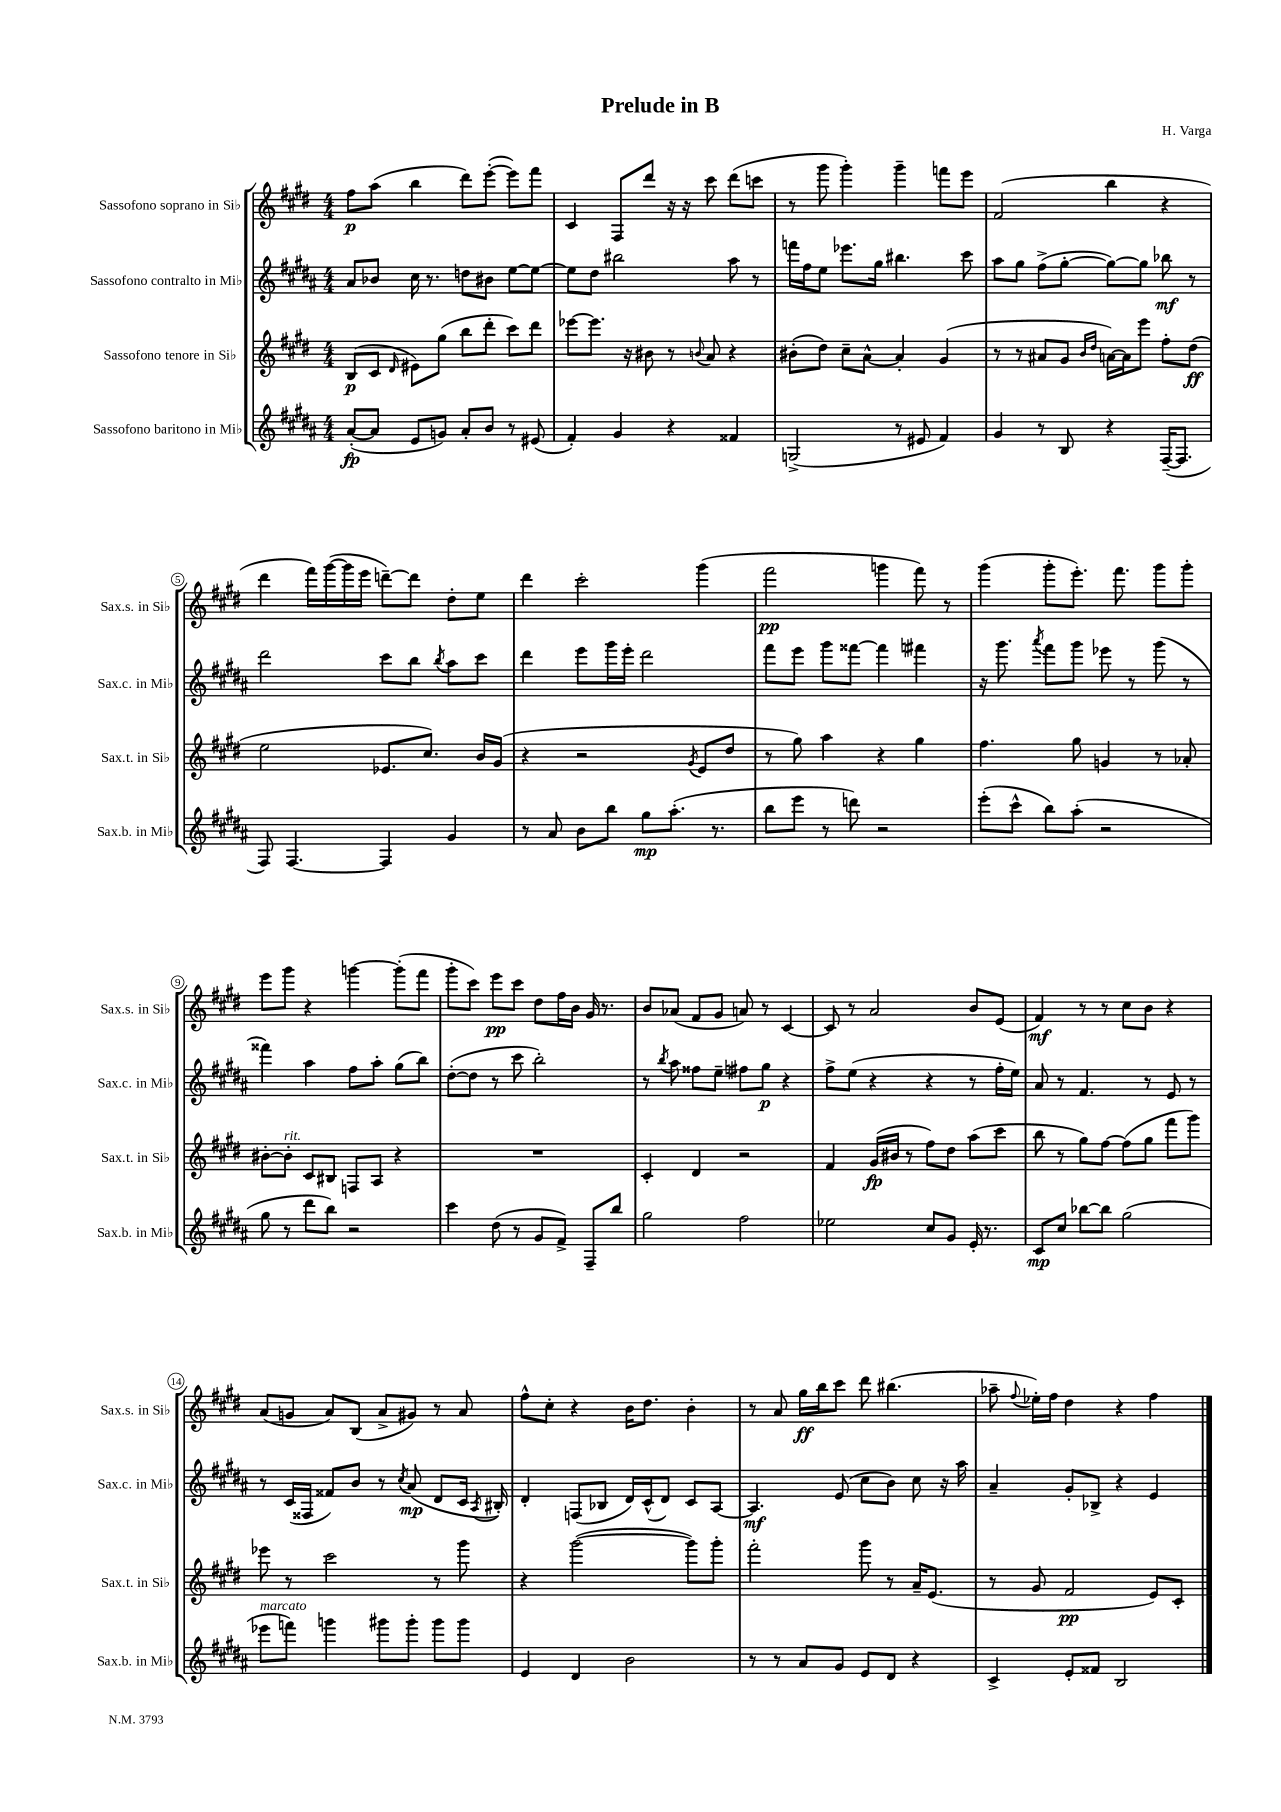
\header { title = "Prelude in B" composer = "H. Varga" }
<<
\new StaffGroup <<
\new Staff = "s0" \with { instrumentName = "Sassofono soprano in Sib" shortInstrumentName = "Sax.s. in Sib" } {
    \clef treble \key e \major \numericTimeSignature \time 4/4
    \autoBeamOff fis''8[\p a''8]( b''4 dis'''8[) e'''8]~-.( e'''8[) fis'''8] |
    cis'4 fis8[ dis'''8] r16 r16 cis'''8 dis'''8[( c'''8] |
    r8 gis'''8 gis'''4-.) gis'''4-- f'''8[ e'''8] |
    fis'2( b''4 r4 |
    dis'''4 fis'''16[) gis'''16~( gis'''16 e'''16] d'''8[~--) d'''8] dis''8[-. e''8] |
    dis'''4 cis'''2-. gis'''4( |
    fis'''2\pp g'''4 fis'''8) r8 |
    gis'''4( gis'''8[-. e'''8.]-.) fis'''8. gis'''8[ gis'''8]-. |
    e'''8[ gis'''8] r4 g'''4~ g'''8[-.( fis'''8] |
    gis'''8[-. cis'''8]) e'''8[\pp cis'''8] dis''8[ fis''16 b'16] gis'16 r8. |
    b'8[ aes'8]( fis'8[ gis'8] a'8) r8 cis'4~ |
    cis'8 r8 a'2 b'8[ e'8]( |
    fis'4\mf) r8 r8 cis''8[ b'8] r4 |
    a'8[( g'8] a'8[) b8]( a'8[-> gis'8]) r8 a'8 |
    fis''8[-^ cis''8]-. r4 b'16[ dis''8.] b'4-. |
    r8 a'8 gis''16[\ff b''16 cis'''8] dis'''8 bis''4.( |
    aes''8-- \appoggiatura { fis''8 } ees''16[-.) fis''16] dis''4 r4 fis''4 \bar "|." |
}
\new Staff = "s1" \with { instrumentName = "Sassofono contralto in Mib" shortInstrumentName = "Sax.c. in Mib" } {
    \clef treble \key b \major \numericTimeSignature \time 4/4
    \autoBeamOff ais'8[ bes'8] cis''16 r8. d''8[ bis'8] e''8[~ e''8]~ |
    e''8[ dis''8] bis''2 ais''8 r8 |
    f'''16[ fis''16 e''8] ees'''8.[ gis''16] bis''4. cis'''8 |
    ais''8[ gis''8] fis''8[->( gis''8]~-. gis''8[~) gis''8] bes''8\mf r8 |
    dis'''2 cis'''8[ b''8] \acciaccatura { b''8 } ais''8[ cis'''8] |
    dis'''4 e'''8[ gis'''16 e'''16]-. dis'''2 |
    fis'''8[ e'''8] gis'''8[ fisis'''8]~ fisis'''4 fis'''4 |
    r16 gis'''8. \acciaccatura { ais'''8 } fis'''8[ gis'''8] ees'''8 r8 gis'''8( r8 |
    fisis'''4) ais''4 fis''8[ ais''8]-. gis''8[( b''8]) |
    dis''8[~-.( dis''8] r8 cis'''8 b''2-.) |
    r8 \acciaccatura { b''8 } ais''8 fisis''8[ e''8]-- fis''8[ gis''8]\p r4 |
    fis''8[-> e''8]( r4 r4 r8 fis''16[-. e''16]) |
    ais'8 r8 fis'4. r8 e'8 r8 |
    r8 cis'16[( fisis16] fisis'8[) b'8] r8 \acciaccatura { cis''8 } ais'8\mp( dis'8[ cis'16] \acciaccatura { ais8 } bis16-.) |
    dis'4-. f8[( bes8] dis'16[) cis'16-^( dis'8]) cis'8[ ais8]~ |
    ais4.\mf e'8( cis''8[ b'8]) cis''8 r16 ais''16 |
    ais'4-- gis'8[-. bes8]-> r4 e'4 \bar "|." |
}
\new Staff = "s2" \with { instrumentName = "Sassofono tenore in Sib" shortInstrumentName = "Sax.t. in Sib" } {
    \clef treble \key e \major \numericTimeSignature \time 4/4
    \autoBeamOff b8[\p( cis'8] \grace { dis'16 } eis'8[) gis''8]( b''8[ dis'''8]-. cis'''8[) dis'''8] |
    ees'''8[~ ees'''8.] r16 bis'8 r8 \appoggiatura { b'8 } a'8 r4 |
    bis'8[-.( dis''8]) cis''8[-- a'8]~-^ a'4-. gis'4( |
    r8 r8 ais'8[ gis'8] \grace { b'16[ dis''16] } a'16[~) a'16 e'''8] fis''8[-. dis''8]\ff( |
    e''2 ees'8.[ cis''8.]) b'16[ gis'16]( |
    r4 r2 \acciaccatura { gis'8 } e'8[ dis''8] |
    r8 gis''8) a''4 r4 gis''4 |
    fis''4. gis''8 g'4 r8 aes'8-. |
    bis'8[~-. bis'8]-.^\markup { \italic "rit." } cis'8[ bis8] f8[ a8] r4 |
    R1 |
    cis'4-. dis'4 r2 |
    fis'4 gis'16[\fp( bis'16] r8 fis''8[) dis''8] a''8[( cis'''8] |
    b''8 r8 gis''8[) fis''8]~ fis''8[( gis''8] fis'''8[ gis'''8]) |
    ees'''8 r8 cis'''2 r8 gis'''8 |
    r4 gis'''2~( gis'''8[) gis'''8]-. |
    fis'''2-. gis'''8 r8 a'16[-- e'8.]( |
    r8 gis'8 fis'2\pp e'8[) cis'8]-. \bar "|." |
}
\new Staff = "s3" \with { instrumentName = "Sassofono baritono in Mib" shortInstrumentName = "Sax.b. in Mib" } {
    \clef treble \key b \major \numericTimeSignature \time 4/4
    \autoBeamOff ais'8[~-.\fp( ais'8] e'8[ g'8]) ais'8[-. b'8] r8 eis'8( |
    fis'4-.) gis'4 r4 fisis'4 |
    g2->( r8 eis'8 fis'4) |
    gis'4 r8 b8 r4 fis16[~--( fis8.] |
    fis8) fis4.~ fis4 gis'4 |
    r8 ais'8 b'8[ b''8] gis''8[\mp ais''8.]-.( r8. |
    b''8[ e'''8] r8 d'''8) r2 |
    e'''8[-.( cis'''8]-^ b''8[) ais''8]-.( r2 |
    gis''8 r8 dis'''8[ b''8]) r2 |
    cis'''4 dis''8( r8 gis'8[ fis'8]->) fis8[-- b''8] |
    gis''2 fis''2 |
    ees''2 cis''8[ gis'8] e'16-. r8. |
    cis'8[\mp cis''8] bes''8[~ bes''8] gis''2( |
    ees'''8[^\markup { \italic "marcato" } f'''8]) g'''4 gis'''8[ gis'''8]-. gis'''8[ gis'''8] |
    e'4 dis'4 b'2 |
    r8 r8 ais'8[ gis'8] e'8[ dis'8] r4 |
    cis'4-> e'8[-. fisis'8] b2 \bar "|." |
}
>>
>>
\layout { \context { \Score \override BarNumber.stencil = #(make-stencil-circler 0.1 0.3 ly:text-interface::print) } }
